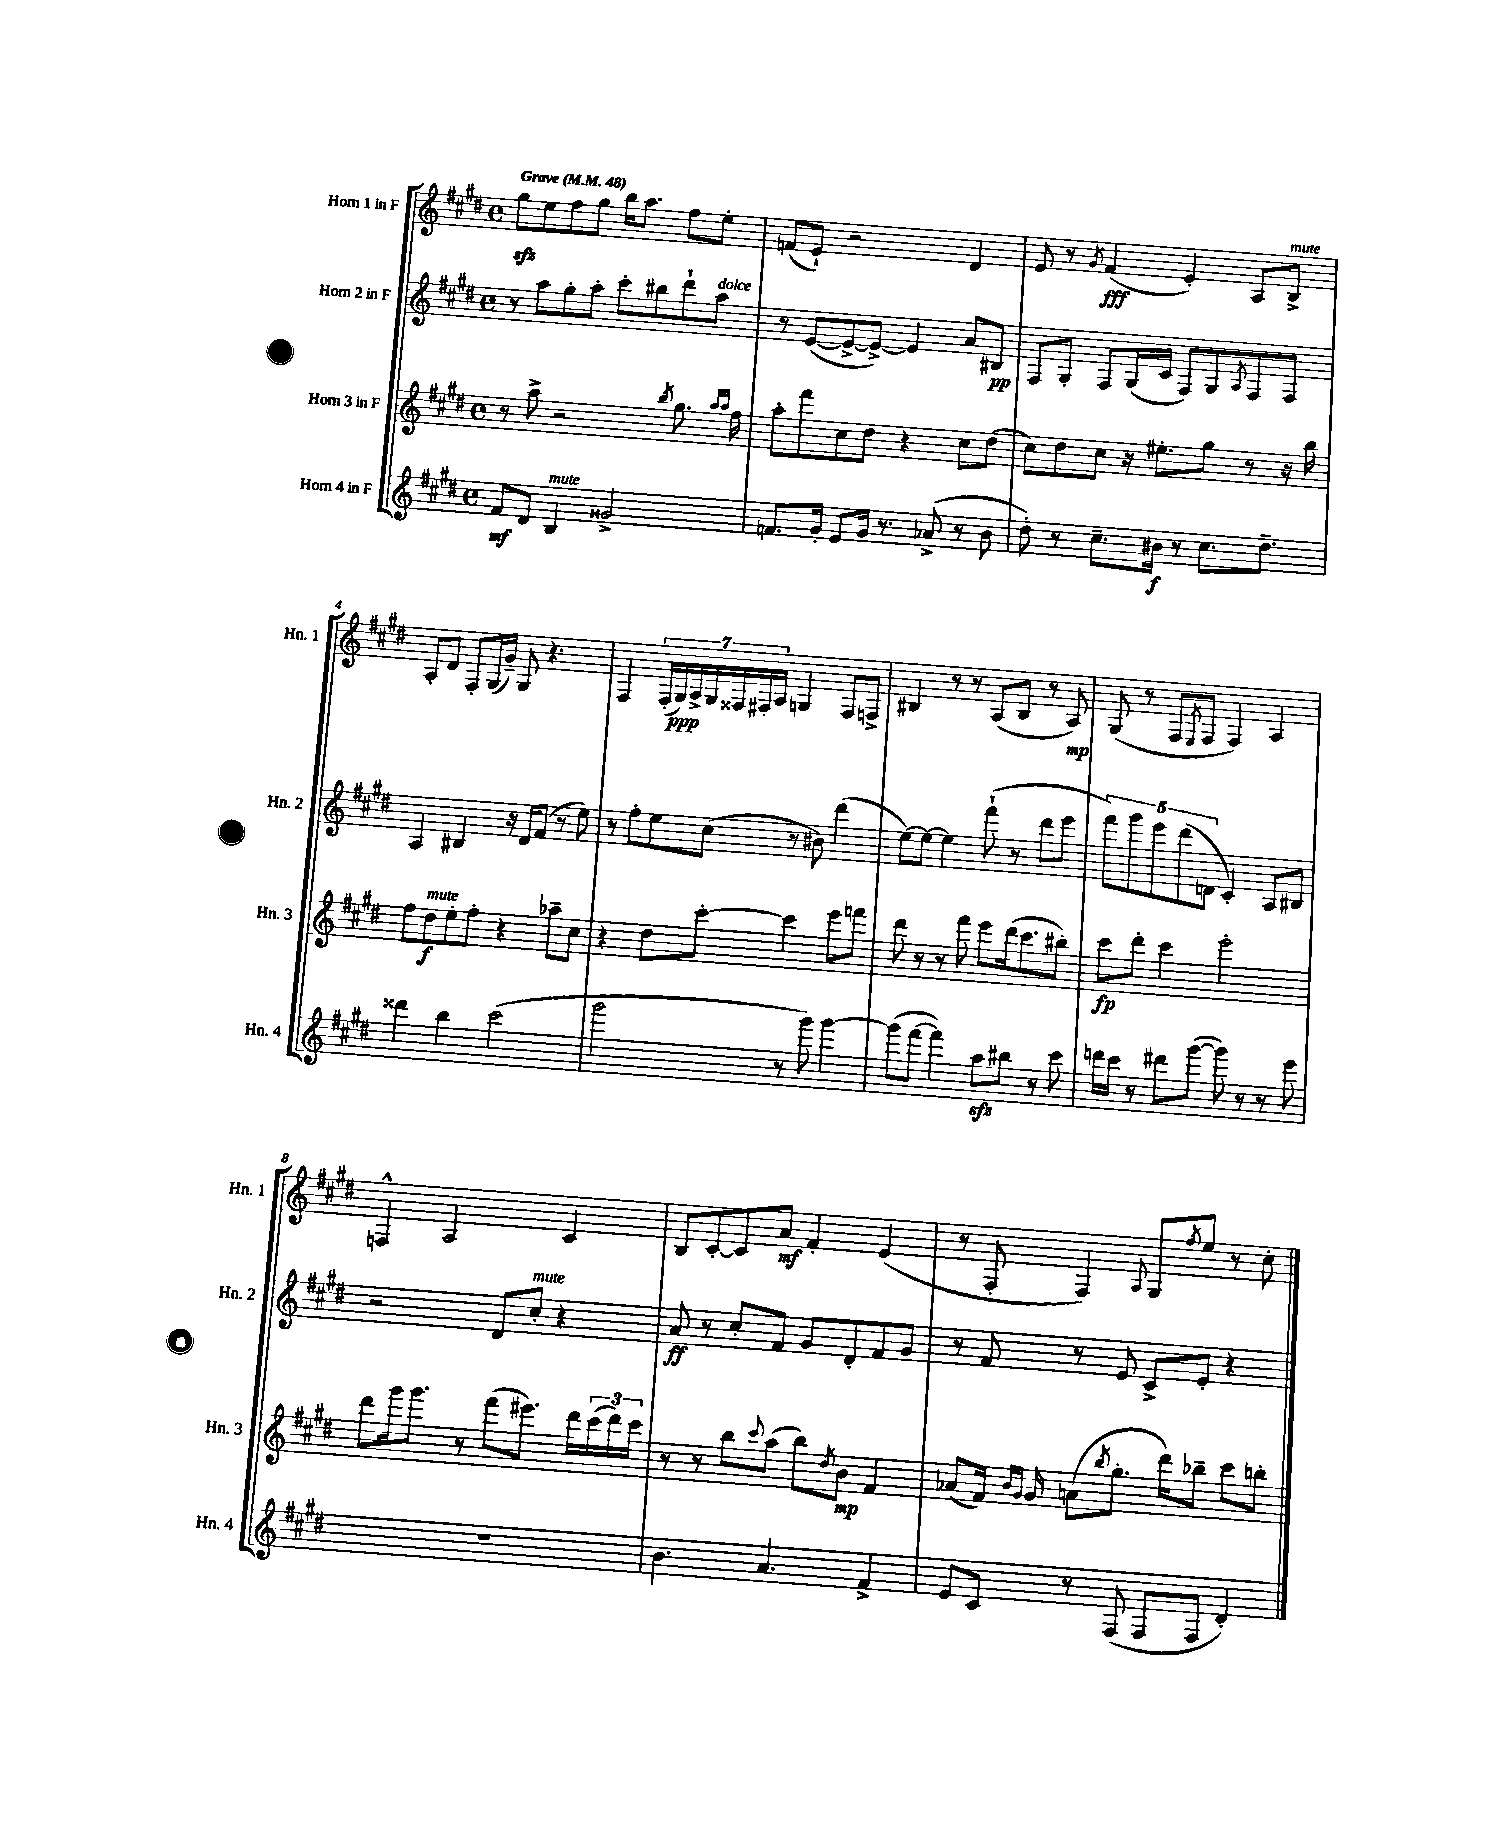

**kern	**dynam	**kern	**dynam	**kern	**dynam	**kern	**dynam
*part4	*part4	*part3	*part3	*part2	*part2	*part1	*part1
*staff4	*staff4	*staff3	*staff3	*staff2	*staff2	*staff1	*staff1
*I"Horn 4 in F	*	*I"Horn 3 in F	*	*I"Horn 2 in F	*	*I"Horn 1 in F	*
*I'Hn. 4	*	*I'Hn. 3	*	*I'Hn. 2	*	*I'Hn. 1	*
*clefG2	*	*clefG2	*	*clefG2	*	*clefG2	*
*k[f#c#g#d#]	*	*k[f#c#g#d#]	*	*k[f#c#g#d#]	*	*k[f#c#g#d#]	*
*M4/4	*	*M4/4	*	*M4/4	*	*M4/4	*
*met(c)	*	*met(c)	*	*met(c)	*	*met(c)	*
*MM48	*	*MM48	*	*MM48	*	*MM48	*
=1	=1	=1	=1	=1	=1	=1	=1
!	!	!	!	!	!	!LO:TX:a:B:t=Grave	!
8f#/L	mf	8r	.	8r	.	8gg#zz\L	.
8d#/J	.	8aa^\	.	8aa\L	.	8ee\	.
!LO:TX:a:i:t=mute	!	!	!	!	!	!	!
4B/	.	2r	.	8gg#'\	.	8ff#\	.
.	.	.	.	8aa'\J	.	8gg#\J	.
2g##X^/	.	.	.	8ccc#'\L	.	16bb\KL	.
.	.	.	.	.	.	8.aa\J	.
.	.	.	.	8bb#X\	.	.	.
.	.	8qbb/	.	.	.	.	.
.	.	8.gg#\	.	8ddd#`\	.	8ff#\L	.
!	!	!	!	!LO:TX:a:i:t=dolce	!	!	!
.	.	.	.	8aa\J	.	8ee'\J	.
.	.	16qqaa/LL	.	.	.	.	.
.	.	16qqaa/JJ	.	.	.	.	.
.	.	16ff#\	.	.	.	.	.
=2	=2	=2	=2	=2	=2	=2	=2
8.fn/L	.	8aa'\L	.	8r	.	(8fn/L	.
.	.	8fff#\	.	([8e/L	.	8e`/J)	.
16g#'/Jk	.	.	.	.	.	.	.
8e/L	.	8cc#\	.	8e^/_	.	2r	.
16g#/Jk	.	8dd#\J	.	8e^/J_)	.	.	.
8.r	.	.	.	.	.	.	.
.	.	4r	.	4e/]	.	.	.
(8a-X^/	.	.	.	.	.	.	.
8r	.	8cc#\L	.	8a/L	.	4d#/	.
8b\	.	(8dd#\J	.	8B#X/J	pp	.	.
=3	=3	=3	=3	=3	=3	=3	=3
8dd#'\)	.	8cc#\L)	.	8F#/L	.	8e/	.
8r	.	8dd#\	.	8G#'/J	.	8r	.
.	.	.	.	.	.	8qg#/	.
8.cc#~\L	.	8cc#\J	.	8F#/L	.	(4f#/	fff
.	.	16r	.	(16G#/L	.	.	.
16b#X\Jk	f	8.ee#X'\L	.	16c#/JJ	.	.	.
8r	.	.	.	8F#/L)	.	4e'/)	.
8.cc#\L	.	8gg#\J	.	8G#/	.	.	.
.	.	.	.	8qA/	.	.	.
.	.	8r	.	8F#/	.	8A/L	.
8.dd#~\J	.	.	.	.	.	.	.
!	!	!	!	!	!	!LO:TX:a:i:t=mute	!
.	.	16r	.	8F#/J	.	8B^/J	.
.	.	16bb\	.	.	.	.	.
!!LO:LB:g=z
=4	=4	=4	=4	=4	=4	=4	=4
4ddd##X\	.	8ff#\L	.	4A/	.	8A'/L	.
!	!	!LO:TX:a:i:t=mute	!	!	!	!	!
.	.	8dd#\	f	.	.	8d#/J	.
4bb\	.	8ee'\	.	4B#X/	.	8F#'/L	.
.	.	8ff#'\J	.	.	.	(16G#/L	.
.	.	.	.	.	.	16g#~/JJ)	.
(2ccc#\	.	4r	.	16r	.	8G#/	.
.	.	.	.	16d#/KL	.	.	.
.	.	.	.	(8f#/J	.	4.r	.
.	.	8aa-X~\L	.	8r	.	.	.
.	.	8cc#\J	.	8ee\)	.	.	.
=5	=5	=5	=5	=5	=5	=5	=5
2ggg#\	.	4r	.	8r	.	4F#/	.
.	.	.	.	8ff#'\L	.	.	.
.	.	8dd#\L	.	8ee\	.	(28F#'/LL	.
.	.	.	.	.	.	28G#/)	ppp
.	.	.	.	.	.	28A^/	.
.	.	.	.	.	.	28G#/	.
.	.	[8ccc#'\J	.	(8cc#\J	.	.	.
.	.	.	.	.	.	28F##X/	.
.	.	.	.	.	.	28F#X'/	.
.	.	.	.	.	.	28A/JJ	.
8r	.	4ccc#\]	.	8r	.	4Gn/	.
8ggg#\)	.	.	.	8b#X\)	.	.	.
[4ggg#\	.	8eee\L	.	(4ddd#\	.	8F#/L	.
.	.	8fffn\J	.	.	.	8Fn^/J	.
=6	=6	=6	=6	=6	=6	=6	=6
(8ggg#\L]	.	8ddd#\	.	[8ee\L)	.	4B#X/	.
[8fff#\J	.	8r	.	8ee\J_	.	.	.
4fff#\])	.	8r	.	4ee\]	.	8r	.
.	.	8fff#\	.	.	.	8r	.
8aazz\L	.	8eee\L	.	(8fff#`\	.	(8A/L	.
8bb#X\J	.	(16ddd#\k	.	8r	.	8B#/J	.
.	.	8.ccc#\	.	.	.	.	.
8r	.	.	.	8ddd#\L	.	8r	.
8ccc#\	.	8bb#X'\J)	.	8eee\J	.	8A/)	mp
=7	=7	=7	=7	=7	=7	=7	=7
16dddn\LL	.	8ccc#\L	fp	10fff#\L)	.	(8G#/	.
16ccc#\JJ	.	.	.	.	.	.	.
.	.	.	.	10ggg#\	.	.	.
8r	.	8ddd#'\J	.	.	.	8r	.
.	.	.	.	10eee\	.	.	.
8ddd#X\L	.	4ccc#\	.	.	.	8F#/L	.
.	.	.	.	(10ddd#\	.	.	.
.	.	.	.	.	.	8qE/	.
([8ggg#\J	.	.	.	.	.	8F#/J	.
.	.	.	.	10dn\J	.	.	.
8ggg#\])	.	2eee'\	.	4c#'/)	.	4F#/)	.
8r	.	.	.	.	.	.	.
8r	.	.	.	8A/L	.	4A/	.
8eee\	.	.	.	8B#X/J	.	.	.
!!LO:LB:g=z
=8	=8	=8	=8	=8	=8	=8	=8
1r	.	8ddd#\L	.	2r	.	4Fn^^/	.
.	.	16ggg#\k	.	.	.	.	.
.	.	8.ggg#\J	.	.	.	.	.
.	.	.	.	.	.	2A/	.
.	.	8r	.	.	.	.	.
.	.	(8fff#\L	.	8d#/L	.	.	.
!	!	!	!	!LO:TX:a:i:t=mute	!	!	!
.	.	8.eee#X\J)	.	8cc#'/J	.	.	.
.	.	.	.	4r	.	4c#/	.
.	.	16ddd#\LL	.	.	.	.	.
.	.	(24ccc#\	.	.	.	.	.
.	.	24ddd#\)	.	.	.	.	.
.	.	24ccc#\JJ	.	.	.	.	.
=9	=9	=9	=9	=9	=9	=9	=9
4.b\	.	8r	.	8a/	ff	8B/L	.
.	.	8r	.	8r	.	[8c#'/	.
.	.	8bb\L	.	8cc#'/L	.	8c#/]	.
.	.	8qqccc#/	.	.	.	.	.
4.a/	.	(8aa\J	.	8f#/J	.	8a/J	mf
.	.	8bb\L)	.	8g#/L	.	4f#'/	.
.	.	8qdd#/	.	.	.	.	.
.	.	8b\J	mp	8d#'/	.	.	.
4f#^/	.	4f#/	.	8f#/	.	(4e/	.
.	.	.	.	8g#/J	.	.	.
=10	=10	=10	=10	=10	=10	=10	=10
8e/L	.	(8a-X/L	.	8r	.	8r	.
8c#/J	.	16f#/Jk)	.	8f#/	.	8F#'/	.
.	.	16qqb/LL	.	.	.	.	.
.	.	16qqg#/JJ	.	.	.	.	.
.	.	16g#/	.	.	.	.	.
8r	.	(8an\L	.	8r	.	4F#/)	.
.	.	8qbb/	.	.	.	.	.
(8F#/	.	8.gg#'\J	.	8e/	.	.	.
.	.	.	.	.	.	8qqA/	.
8F#/L	.	.	.	8c#^/L	.	8G#/L	.
.	.	16ddd#\KL)	.	.	.	.	.
.	.	.	.	.	.	8qff#/	.
8F#/J	.	8bb-X~\J	.	8e'/J	.	8ee/J	.
4d#'/)	.	8ccc#\L	.	4r	.	8r	.
.	.	8bbn'\J	.	.	.	8cc#'\	.
==	==	==	==	==	==	==	==
*-	*-	*-	*-	*-	*-	*-	*-
